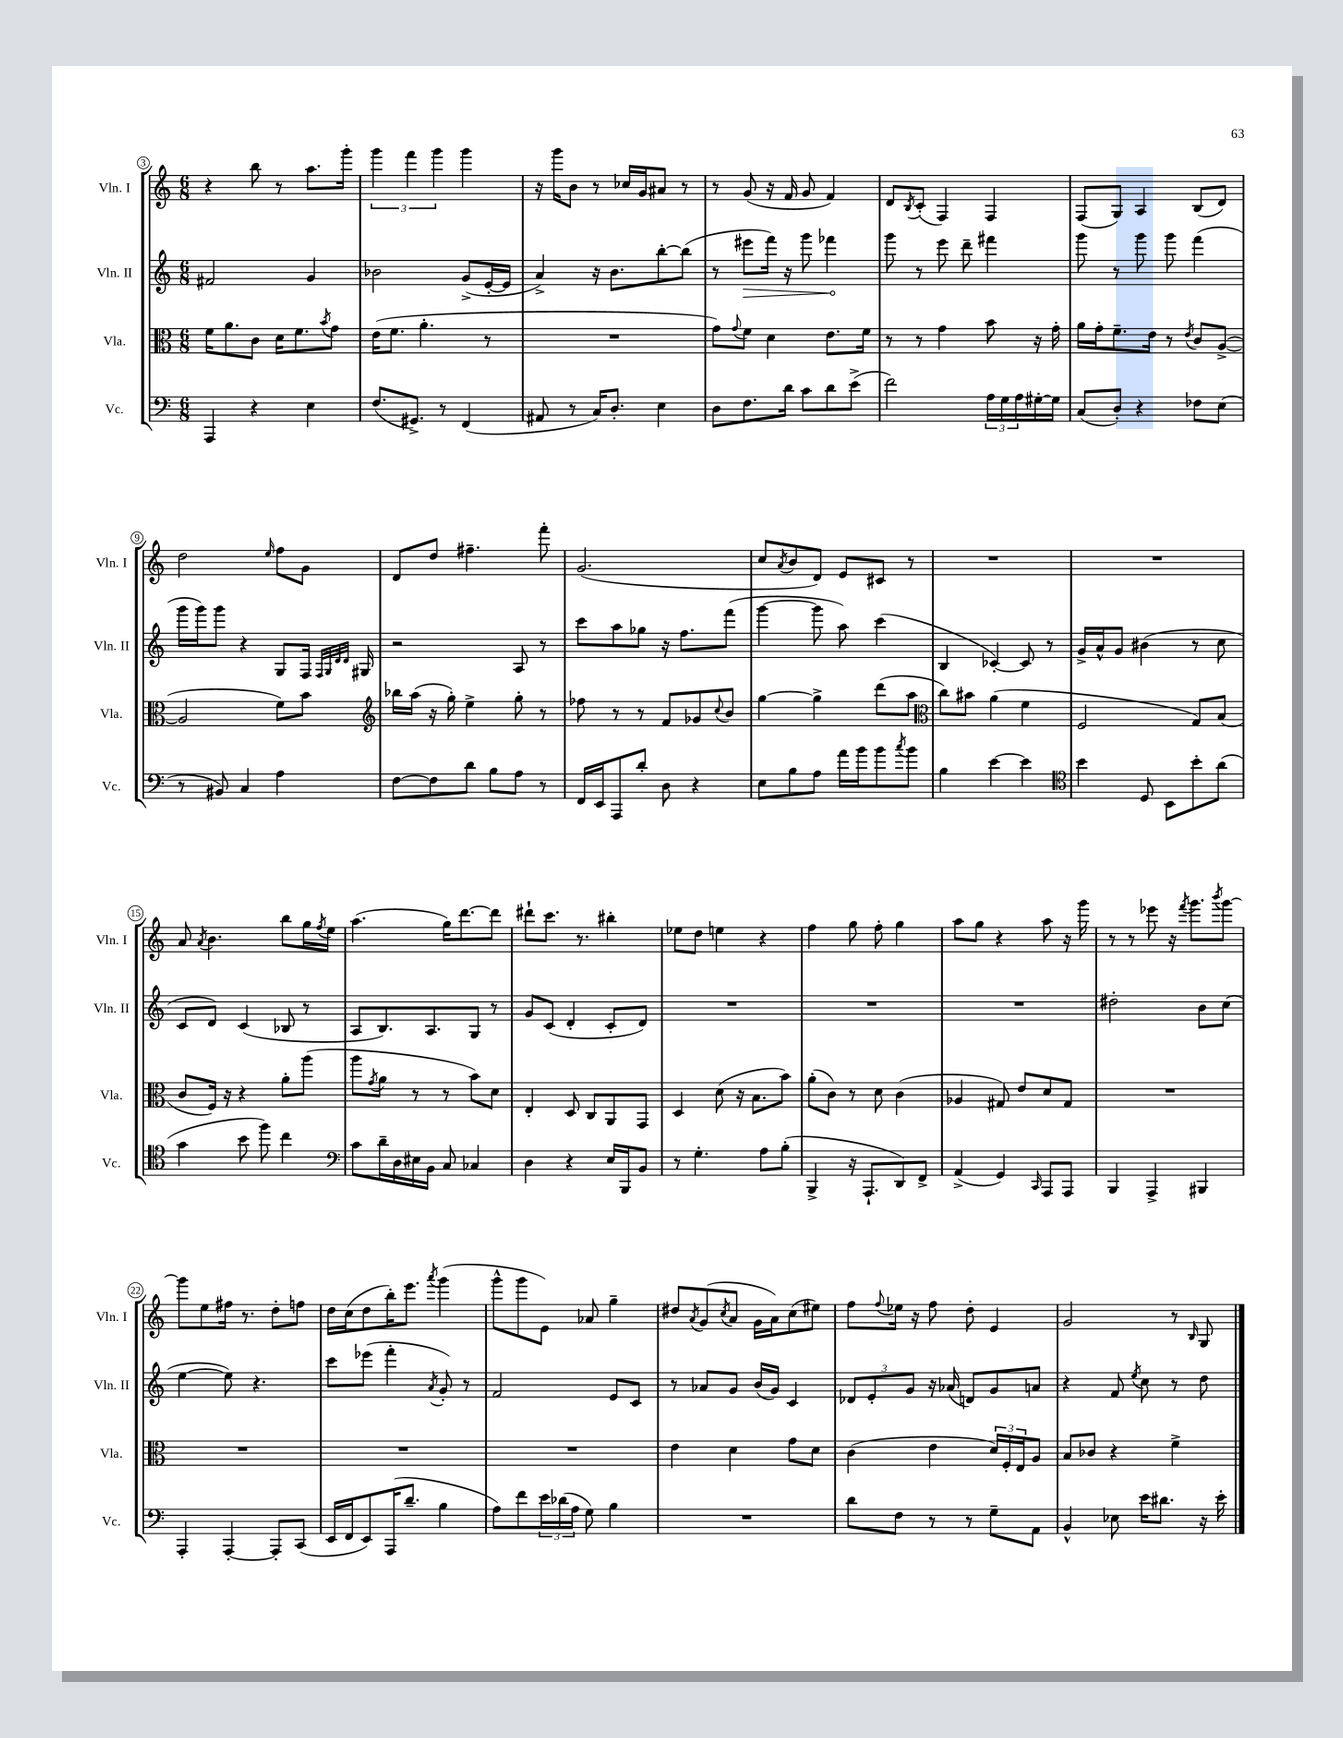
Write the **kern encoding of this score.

**kern	**kern	**kern	**dynam	**kern
*part4	*part3	*part2	*part2	*part1
*staff4	*staff3	*staff2	*staff2	*staff1
*I"Vc.	*I"Vla.	*I"Vln. II	*	*I"Vln. I
*I'Vc.	*I'Vla.	*I'Vln. II	*	*I'Vln. I
*clefF4	*clefC3	*clefG2	*	*clefG2
*k[]	*k[]	*k[]	*	*k[]
*M6/8	*M6/8	*M6/8	*	*M6/8
=3	=3	=3	=3	=3
4AAA/	16f\KL	2f#X/	.	4r
.	8.a\	.	.	.
4r	8c\J	.	.	8bb\
.	16d\KL	.	.	8r
.	8.f\	.	.	.
4E\	.	4g/	.	8.aa\L
.	8qb/	.	.	.
.	8g\J	.	.	.
.	.	.	.	16ggg'\Jk
=4	=4	=4	=4	=4
(8.F/L	(16e\KL	2b-X\	.	6ggg\
.	8.f\J	.	.	.
.	.	.	.	6fff\
8.GG#X^/J)	.	.	.	.
.	4.a'\	.	.	.
.	.	.	.	6ggg\
8r	.	.	.	.
(4FF/	.	(8g^/L	.	4ggg\
.	8r	[16e'/L	.	.
.	.	16e/JJ]	.	.
=5	=5	=5	=5	=5
8AA#X/	2.r	4a^/)	.	16r
.	.	.	.	16ggg\KL
8r	.	.	.	8b\J
16C/KL)	.	16r	.	8r
8.D'/J	.	8.b\L	.	.
.	.	.	.	16cc-X/LL
.	.	.	.	16g/J
4E\	.	[8bb'\	.	8a#X/J
.	.	(8bb\J]	.	8r
=6	=6	=6	=6	=6
8D\L	8g\L)	8r	.	8r
.	8qqg/	.	.	.
!	!	!	!LO:HP:b	!
8.F\	8f\J	8eee#X\L	>	(8g/
.	4d\	16fff\Jk)	.	16r
16d\Jk	.	16r	.	16f/
8c\L	.	8ggg\	.	8g/
8d\	8.e\L	4fff-X\	.	4f/)
(8e^\J	.	.	.	.
.	16f\Jk	.	.	.
.	.	.	]	.
=7	=7	=7	=7	=7
2f\)	8r	8ggg\	.	8d/L
.	.	.	.	8qB/
.	8r	8r	.	(8c'/J
.	4g\	8eee\	.	4F/)
.	.	8ddd~\	.	.
24A\LL	8b\	4fff#X\	.	4F/
24G\	.	.	.	.
24A\	.	.	.	.
[16G#X'\	16r	.	.	.
16G#\JJ]	16g'\	.	.	.
=8	=8	=8	=8	=8
(8C/L	16a\LL	8ggg\	.	(8F/L
.	16g'\J	.	.	.
8D'/J)	8.f~\	8r	.	8G/J)
4r	.	8ggg\	.	4A/
.	16e\Jk	.	.	.
.	8r	8ggg\	.	.
.	8qe/	.	.	.
8F-X\L	8c/L	(4fff\	.	(8B/L
(8E\J	([8A^/J	.	.	8d/J)
!!LO:LB:g=z
=9	=9	=9	=9	=9
8r	2A/]	16ggg\LL	.	2dd\
.	.	16ggg\J)	.	.
8BB#X/)	.	8ggg\J	.	.
4C/	.	4r	.	.
.	.	.	.	16qqee/
4A\	8f\L)	8G/L	.	8ff\L
.	8b\J	16F/Jk	.	8g\J
.	.	32qqF/LLL	.	.
.	.	32qqG/	.	.
.	.	32qqd/	.	.
.	.	32qqd/JJJ	.	.
.	.	16G#X/	.	.
=10	=10	=10	=10	=10
*	*clefG2	*	*	*
[8F\L	16bb-X\LL	2r	.	8d/L
.	(16aa\JJ	.	.	.
8F\]	16r	.	.	8dd/J
.	16gg'\)	.	.	.
8d\J	4ee^\	.	.	4.ff#X~\
8B\L	.	.	.	.
8A\J	8gg'\	8A/	.	.
8r	8r	8r	.	8fff'\
=11	=11	=11	=11	=11
16FF/LL	8ff-X\	8ccc\L	.	(2.g/
16EE/J	.	.	.	.
8AAA/	8r	8aa\	.	.
8d'/J	8r	8gg-X\J	.	.
8D\	8f/L	16r	.	.
.	.	8.ff\L	.	.
4r	8g-X/	.	.	.
.	8qqcc/	.	.	.
.	8b/J	(8fff\J	.	.
=12	=12	=12	=12	=12
8E\L	[4gg\	[4ggg\	.	8cc/L
.	.	.	.	8qa/
8B\	.	.	.	8b/
8A\J	4gg^\]	8ggg\]	.	8d/J)
16a\LL	.	8aa\)	.	8e/L
16b\J	.	.	.	.
8b\	(8ddd\L	(4ccc\	.	8c#X/J
8qcc/	.	.	.	.
8b\J	8aa\J	.	.	8r
=13	=13	=13	=13	=13
*	*clefC3	*	*	*
4B\	8cc\L)	4B/	.	2.r
.	8b#X\J	.	.	.
[4e\	(4a\	[4c-X'/)	.	.
4e\]	4f\	8c-/]	.	.
.	.	8r	.	.
=14	=14	=14	=14	=14
*clefC4	*	*	*	*
4b\	2F/	16g^/LL	.	2.r
.	.	16a^^/J	.	.
.	.	8g/J	.	.
8D/	.	(4b#X\	.	.
8BB\L	.	.	.	.
8b'\	8G/L)	8r	.	.
(8a\J	(8B/J	8cc\	.	.
!!LO:LB:g=z
=15	=15	=15	=15	=15
4g\	8c/L	8c/L	.	8a/
.	.	.	.	8qa/
.	16F/Jk)	8d/J)	.	4.b\
.	16r	.	.	.
8b\	4r	(4c/	.	.
8ff\)	.	.	.	.
4cc\	8a'\L	8B-X/	.	8bb\L
.	(8aa\J	8r	.	16gg\L
.	.	.	.	8qff/
.	.	.	.	16ee\JJ
=16	=16	=16	=16	=16
*clefF4	*	*	*	*
8c\L	8aa\L	8A/L	.	(4.aa\
.	8qg/	.	.	.
16d~\L	8a\J	8.B/)	.	.
16D\	.	.	.	.
16E#X\	8r	.	.	.
16BB\JJ	.	8.A/	.	.
8C/	8r	.	.	16gg\KL)
.	.	.	.	[8.ddd\
4C-X/	8b\L)	8G/J	.	.
.	8d\J	8r	.	8ddd\J]
=17	=17	=17	=17	=17
4D\	4E'/	8g/L	.	8ddd#X`\L
.	.	(8c/J	.	8.ccc\J
4r	8D/	4d'/	.	.
.	.	.	.	8.r
.	8C/L	.	.	.
16E/LL	8AA/	8c'/L	.	4bb#X'\
16BBB/J	.	.	.	.
8BB/J	8GG/J	8d/J)	.	.
=18	=18	=18	=18	=18
8r	4D/	2.r	.	8ee-X\L
4.G'\	.	.	.	8dd\J
.	(8d\	.	.	4een\
.	16r	.	.	.
.	8.B\L	.	.	.
8A\L	.	.	.	4r
(8B'\J	8b\J)	.	.	.
=19	=19	=19	=19	=19
4BBB^/	(8a'\L	2.r	.	4ff\
.	8c\J)	.	.	.
16r	8r	.	.	8gg\
8.AAA`/L	.	.	.	.
.	8d\	.	.	8ff'\
8DD/)	(4c\	.	.	4gg\
8FF^/J	.	.	.	.
=20	=20	=20	=20	=20
(4AA^/	4A-X/	2.r	.	8aa\L
.	.	.	.	8gg\J
4GG/)	8G#X/)	.	.	4r
.	8e/L	.	.	.
16qqCC/	.	.	.	.
8AAA/L	8d/	.	.	8aa\
8AAA/J	8G#/J	.	.	16r
.	.	.	.	16ggg\
=21	=21	=21	=21	=21
4BBB/	2.r	2dd#X'\	.	8r
.	.	.	.	8r
4AAA^/	.	.	.	8eee-X\
.	.	.	.	16r
.	.	.	.	8qfff/
.	.	.	.	8.ggg\L
4BBB#X/	.	8b\L	.	.
.	.	.	.	8qbbb/
.	.	(8cc\J	.	[8ggg\J
!!LO:LB:g=z
=22	=22	=22	=22	=22
4AAA'/	2.r	[4ee\	.	8ggg\L]
.	.	.	.	8ee\
[4AAA'/	.	8ee\])	.	16ff#X\Jk
.	.	.	.	8.r
.	.	4.r	.	.
8AAA'/L]	.	.	.	8dd'\L
(8CC/J	.	.	.	8ffn\J
=23	=23	=23	=23	=23
16EE/LL	2.r	8ccc\L	.	16dd\LL
16FF/J	.	.	.	(16cc\J
8EE/)	.	(8eee-X\J	.	8dd\
(16AAA/K	.	4fff'\	.	16bb'\K)
8.d~/J	.	.	.	8.eee\J
.	.	8qa/	.	8qaaa/
4B\	.	8g'/)	.	(4ggg\
.	.	8r	.	.
=24	=24	=24	=24	=24
8A\L)	2.r	2f/	.	8ggg^^\L
8f\	.	.	.	8ggg\
24e\L	.	.	.	8e\J)
(24d-X\	.	.	.	.
24A\JJ	.	.	.	.
8G\)	.	.	.	8a-X/
4B\	.	8e/L	.	4gg~\
.	.	8c/J	.	.
=25	=25	=25	=25	=25
2.r	4e\	8r	.	8dd#X/L
.	.	.	.	8qa/
.	.	8a-X/L	.	(8g/
.	.	.	.	8qcc/
.	4d\	8g/J	.	8a/J
.	.	(16b/LL	.	16g\LL
.	.	16g/JJ)	.	16a\J)
.	8g\L	4c/	.	(8cc\
.	8d\J	.	.	8ee#X\J)
=26	=26	=26	=26	=26
8d\L	(4c\	12d-X/L	.	8ff\L
.	.	12e'/	.	.
.	.	.	.	8qqff/
8F\J	.	.	.	16ee-X\Jk
.	.	12g/J	.	.
.	.	.	.	16r
8r	4e\	16r	.	8ff\
.	.	(16a-X/	.	.
8r	.	8dn/L)	.	8dd'\
8G~\L	24d/LL)	8g/	.	4e/
.	24F'/	.	.	.
.	24E/J	.	.	.
8AA\J	8A/J	8an/J	.	.
=27	=27	=27	=27	=27
4BB^^/	8B/L	4r	.	2g/
.	8c-X/J	.	.	.
8E-X\	4r	8f/	.	.
.	.	8qee/	.	.
16e\KL	.	8cc\	.	.
8.d#X\J	.	.	.	.
.	4f^\	8r	.	8r
.	.	.	.	16qqB/
16r	.	8dd\	.	8G/
16e'\	.	.	.	.
==	==	==	==	==
*-	*-	*-	*-	*-
